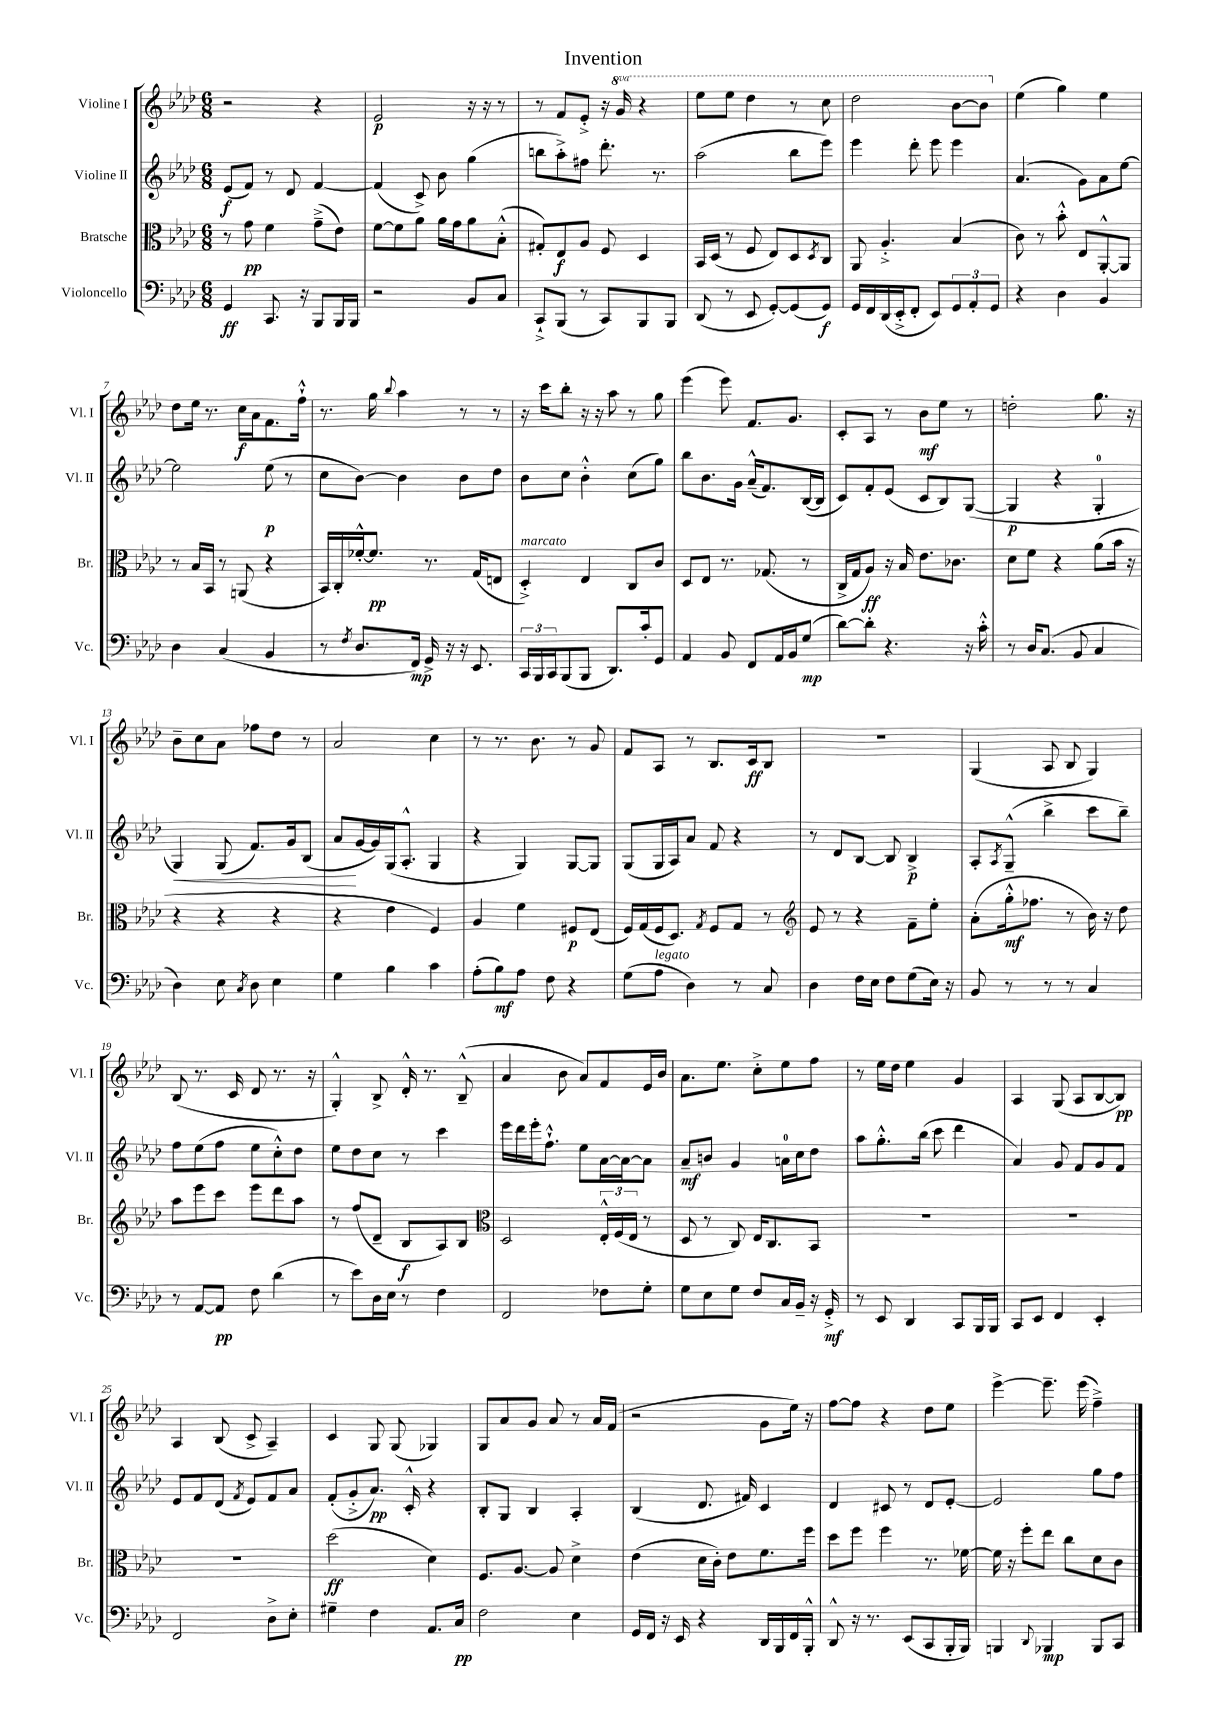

**kern	**kern	**kern	**kern
*staff4	*staff3	*staff2	*staff1
*clefF4	*clefC3	*clefG2	*clefG2
*k[b-e-a-d-]	*k[b-e-a-d-]	*k[b-e-a-d-]	*k[b-e-a-d-]
*M6/8	*M6/8	*M6/8	*M6/8
4GG/	8r	(8e-/L	2r
.	8g\	8f/J)	.
8.CC/	4f\	8r	.
.	.	8d-/	.
16r	.	.	.
8BBB-/L	(8g~^\L	[4f/	4r
16BBB-/L	8e-\J)	.	.
16BBB-/JJ	.	.	.
=	=	=	=
2r	[8f\L	(4f/]	2e-/
.	8f\]	.	.
.	8a-\J	8c^/)	.
.	16a-\LL	8b-\	.
.	16g\J	.	.
8BB-/L	8a-\	(4gg\	16r
.	.	.	16r
8C/J	(8B-'^^\J	.	8r
=	=	=	=
8CC`^/L	8G#'/L)	8bb\L	8r
(8BBB-/J	8E-/	8aa-'^\)	8f/L
8r	8A-/J	8ff#\J	8e-'^/J
8CC/L)	8F/	8.ddd-'\	16r
.	.	.	16gg/
8BBB-/	4D-/	.	4r
.	.	8.r	.
8BBB-/J	.	.	.
=	=	=	=
(8DD-/	16BB-/LL	(2aa-\	8eee-\L
.	(16D-/JJ	.	.
8r	8r	.	8eee-\J
8EE-/	8F/	.	4ddd-\
[8GG'/L)	8E-/L)	.	.
(8GG/]	8D-/	8bb-\L	8r
.	8qD-/	.	.
8GG/J)	8C/J	8eee-\J)	8ccc\
=	=	=	=
16GG/LL	8AA-/	4eee-\	2ddd-\
16FF/	.	.	.
(16DD-/	4.A-'^/	.	.
16EE-'^/J	.	.	.
8FF'/J	.	8ddd-'\	.
8EE-/L)	.	8eee-\	.
12GG/	(4B-/	4eee-\	[8bb-\L
12AA-'/	.	.	.
.	.	.	8bb-\]J
12GG/J	.	.	.
=	=	=	=
4r	8c\)	(4.a-/	(4ee-\
.	8r	.	.
4D-\	8b-'^^\	.	4gg\)
.	8E-/L	8g\L)	.
4BB-/	[8AA-'^^/	8a-\	4ee-\
.	8AA-/]J	[8ee-\J	.
=	=	=	=
4D-\	8r	2ee-\]	8dd-\L
.	16B-/LL	.	16ee-\Jk
.	16BB-/JJ	.	8.r
(4C/	8r	.	.
.	(8AA/	.	16cc\LL
.	.	.	16a-\J
4BB-/	4r	(8ee-\	8.f\
.	.	8r	.
.	.	.	16ff`^^\Jk
=	=	=	=
8r	16BB-/LL)	8cc\L	8.r
.	16C'/	.	.
8qF/	.	.	.
8.D-/L	[16f-'^^/J	[8b-\J)	.
.	8.f-/]J	.	16gg\
.	.	.	8qqbb-/
.	.	4b-\]	4aa-\
16FF/Jk)	.	.	.
16GG^/	8.r	.	.
16r	.	.	.
16r	.	8b-\L	8r
8.EE-/	(16G/LK	.	.
.	8E/J	8dd-\J	8r
=	=	=	=
24CC/LL	4D-'^/)	8b-\L	16r
24BBB-/	.	.	.
.	.	.	16ccc\LK
24CC/J	.	.	.
(8BBB-/	.	8cc\J	8bb-'\J
8BBB-/J	4E-/	4b-'^^\	16r
.	.	.	16r
8.DD-/L)	.	.	8aa-\
.	8C/L	(8cc\L	8r
16c'/k	.	.	.
8GG/J	8c/J	8gg\J)	8gg\
=	=	=	=
4AA-/	8D-/L	8bb-\L	(4eee-\
.	8E-/J	8.b-\	.
8BB-/	8.r	.	8eee-\)
.	.	16g\Jk	.
8FF/L	.	(16a-~^^/LK	8.f/L
.	(8.G-/	8.f/)	.
16AA-/L	.	.	.
16BB-/J	.	.	8.g/J
(8G/J	8r	([16B-/L	.
.	.	16B-/]JJ	.
=	=	=	=
[8d-\L)	16C^/LL	8c/L)	8c'/L
.	16G/J	.	.
8d-'\]J	8A-/J)	8f'/	8A-/J
4.r	16r	(8e-/J	8r
.	16B-/	.	.
.	8.e-\L	8c/L	8b-\L
.	.	8B-/)	8ee-\J
.	8.c-\J	.	.
16r	.	([8G/J	8r
16c'^^\	.	.	.
=	=	=	=
8r	8d-\L	4G/]	2dd'\
16D-/LK	8f\J	.	.
(8.C/J	.	.	.
.	4r	4r	.
8BB-/	.	.	.
4C/	(8a-\L	4G'/	8.gg\
.	16b-\Jk	.	.
.	16r	.	16r
=	=	=	=
4D-\)	4r	4G/)	8b-~\L
.	.	.	8cc\
8E-\	4r	(8G/	8a-\J
8qC/	.	.	.
8D-\	.	8.f/L)	8ff-\L
4E-\	4r	.	8dd-\J
.	.	16g/k	.
.	.	(8B-/J	8r
=	=	=	=
4G\	4r	8a-/L	2a-/
.	.	[16g/L	.
.	.	16g/])	.
4B-\	4e-\	(16G/J	.
.	.	8.A-'^^/J	.
4c\	4F/)	4G/	4cc\
=	=	=	=
(8A-'\L	4A-/	4r	8r
8B-\)	.	.	8.r
8A-\J	4f\	4G/)	.
.	.	.	8.b-\
8F\	.	.	.
4r	8F#/L	[8G/L	8r
.	(8E-/J	8G/]J	8g/
=	=	=	=
(8G\L	16F/LL)	(8G/L	8f/L
.	(16G/	.	.
8A-\J	16F/J	16G/L	8A-/J
.	8.D-/J)	16A-/J)	.
4D-\)	.	8a-/J	8r
.	8qG/	.	.
.	8F/L	8f/	8.B-/L
8r	8G/J	4r	.
.	.	.	16c/k
8C/	8r	.	8B-/J
=	=	=	=
*	*clefG2	*	*
4D-\	8e-/	8r	2.r
.	8r	8d-/L	.
16F\LL	4r	[8B-/J	.
16E-\JJ	.	.	.
8F\L	.	8B-/]	.
(8G\	8f~\L	4B-^/	.
16E-\Jk)	8ee-'\J	.	.
16r	.	.	.
=	=	=	=
8BB-/	(8a-'\L	8A-'/L	(4G/
.	.	8qA-/	.
8r	16gg'^^\k	(8G~^^/J	.
.	8.ff-\J	.	.
8r	.	4bb-^\	8A-/
8r	8r	.	8B-/
4C/	16b-\)	8ccc\L	4G/)
.	16r	.	.
.	8dd-\	8bb-~\J)	.
=	=	=	=
8r	8aa-\L	8ff\L	(8B-/
[8AA-/L	8eee-\	(8ee-\	8.r
8AA-/]J	8ccc\J	8ff\J	.
.	.	.	16c/
8F\	8eee-\L	8ee-\L	8d-/
(4d-\	8ddd-\	8cc'^^\)	8.r
.	8aa-\J	8dd-\J	.
.	.	.	16r
=	=	=	=
8r	8r	8ee-\L	4G'^^/)
8e-\L)	(8ff/L	8dd-\	.
16D-\L	8d-~/J	8cc\J	8B-^/
16E-\JJ	.	.	.
8r	8B-/L	8r	16d-'^^/
.	.	.	8.r
4F\	8A-/)	4ccc\	.
.	8B-/J	.	(8B-~^^/
=	=	=	=
*	*clefC3	*	*
2FF/	2D-/	16eee-\LL	4a-/
.	.	16ddd-\	.
.	.	16eee-'\J	.
.	.	8.ff`^^\J	.
.	.	.	8b-\
.	.	8ee-\L	8a-/L)
8F-\L	24E-'^^/LL	[16a-\L	8f/
.	(24F/	.	.
.	.	16a-\_J	.
.	24E-/JJ	.	.
8G'\J	8r	8a-\]J	16e-/L
.	.	.	16b-/JJ
=	=	=	=
8G\L	8D-/	8a-~/L	8.a-\L
8E-\	8r	8b/J	.
.	.	.	8.ee-\J
8G\J	8C/)	4g/	.
8F/L	16E-/LK	.	8cc'^\L
.	8.C/	.	.
16C/L	.	16a\LL	8ee-\
16BB-~/JJ	.	16cc\J	.
16r	8BB-/J	8dd-\J	8ff\J
16GG'^/	.	.	.
=	=	=	=
8r	2.r	8aa-\L	8r
8EE-/	.	8.gg'^^\	16ee-\LL
.	.	.	16dd-\JJ
4DD-/	.	.	4ee-\
.	.	(16bb-\Jk	.
.	.	8ccc\	.
8CC/L	.	4ddd-\	4g/
16BBB-/L	.	.	.
16BBB-/JJ	.	.	.
=	=	=	=
8CC/L	2.r	4a-/)	4A-/
8EE-/J	.	.	.
4FF/	.	8g/	(8G/
.	.	8f/L	8A-/L
4EE-'/	.	8g/	[8B-/
.	.	8f/J	8B-/]J)
=	=	=	=
2FF/	2.r	8e-/L	4A-/
.	.	8f/	.
.	.	(8d-/J	(8B-/
.	.	8qf/	.
.	.	8e-/L)	8c^/
8D-^\L	.	8f/	4A-~/)
8E-'\J	.	8a-/J	.
=	=	=	=
4G#~\	(2dd-\	(8f'/L	4c/
.	.	8g'^/	.
4F\	.	8.a-/J)	8G/
.	.	.	(8G/
.	.	16c'^^/	.
8.AA-/L	4d-\)	4r	4G-/)
16C/Jk	.	.	.
=	=	=	=
2F\	8.F/L	8B-'/L	8G/L
.	.	8G/J	8a-/
.	[8.A-/J	.	.
.	.	4B-/	8g/J
.	8A-/]	.	8a-/
4E-\	4d-^\	4A-'/	8r
.	.	.	16a-/LL
.	.	.	(16f/JJ
=	=	=	=
16GG/LL	(4e-\	(4B-/	2r
16FF/JJ	.	.	.
16r	.	.	.
16EE-/	.	.	.
4r	16d-\LL	8.d-/	.
.	16c'\JJ)	.	.
.	8e-\L	.	.
.	.	16f#/)	.
16DD-/LL	8.f\	4c/	8g\L
16BBB-/	.	.	.
16FF/	.	.	16ee-\Jk)
16BBB-'^^/JJ	16ff\Jk	.	16r
=	=	=	=
8DD-^^/	8dd-\L	4d-/	[8ff\L
16r	8ff\J	.	8ff\]J
8.r	.	.	.
.	4ff\	8c#/	4r
(8EE-/L	.	8r	.
8CC/	8.r	8d-/L	8dd-\L
16BBB-'/L	.	[8e-'/J	8ee-\J
16BBB-/JJ)	[16f-\	.	.
=	=	=	=
4BBB/	16f-\]	2e-/]	[4eee-^\
.	16r	.	.
.	8ff'\L	.	.
8qqDD-/	.	.	.
4BBB-/	8ee-\J	.	8.eee-~\]
.	8cc\L	.	.
.	.	.	(16eee-\
8BBB-/L	8d-\	8gg\L	4ff~^\)
8CC/J	8c\J	8ff\J	.
==	==	==	==
*-	*-	*-	*-
